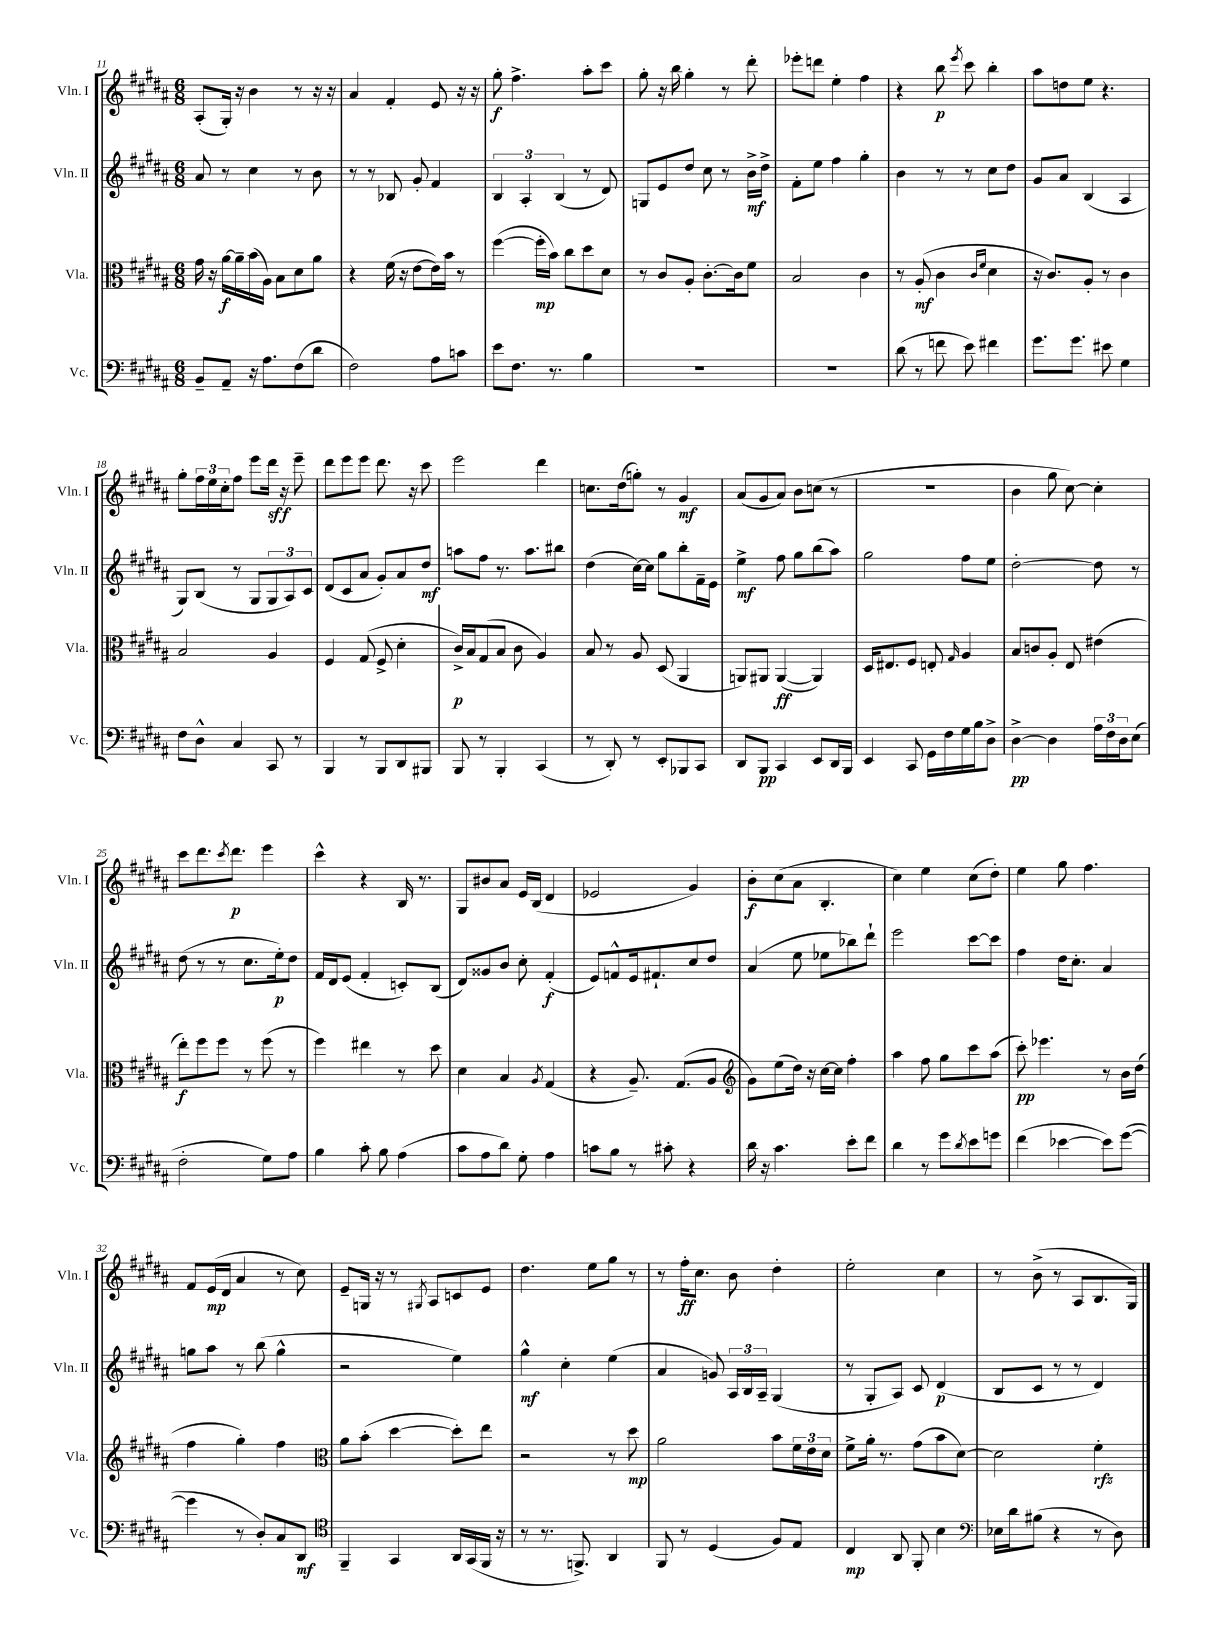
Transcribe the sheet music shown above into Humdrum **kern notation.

**kern	**kern	**kern	**kern
*staff4	*staff3	*staff2	*staff1
*clefF4	*clefC3	*clefG2	*clefG2
*k[f#c#g#d#a#]	*k[f#c#g#d#a#]	*k[f#c#g#d#a#]	*k[f#c#g#d#a#]
*M6/8	*M6/8	*M6/8	*M6/8
8BB~	16g#	8a#	(8A#'
.	16r	.	.
8AA#~	[16a#	8r	16G#')
.	16a#~]	.	16r
16r	(16b	4cc#	4b
8.A#	16A#)	.	.
.	8B	.	.
(8F#	8d#	8r	8r
8d#	8a#	8b	16r
.	.	.	16r
=	=	=	=
2F#)	4r	8r	4a#
.	.	8r	.
.	(16f#	8B-	4f#'
.	16r	.	.
.	[8e	8g#'	.
8A#	16e])	4f#	8e
.	16b	.	.
8c	8r	.	16r
.	.	.	16r
=	=	=	=
8e	([4ff#	6B	8gg#'
8.F#	.	.	4.ff#^
.	.	6A#'	.
.	16ff#']	.	.
8.r	16b)	.	.
.	.	(6B	.
.	8cc#	.	.
4B	8dd#	8r	8aa#'
.	8d#	8d#)	8ccc#
=	=	=	=
2.r	8r	8G	8gg#'
.	8c#	8e	16r
.	.	.	16bb
.	8A#'	8dd#	4gg#'
.	[8.c#'	8cc#	.
.	.	8r	8r
.	16c#]	.	.
.	8f#	16b^	8ddd#'
.	.	16dd#^	.
=	=	=	=
2.r	2B	8f#'	8eee-'
.	.	8ee	8ddd
.	.	4ff#	4ee'
.	4c#	4gg#'	4ff#
=	=	=	=
(8d#	8r	4b	4r
8r	(8A#'	.	.
8f	4c#	8r	8bb
.	.	.	8qeee
8e)	.	8r	8ccc#
.	16qqc#	.	.
.	16qqf#	.	.
4f#	4d#	8cc#	4bb'
.	.	8dd#	.
=	=	=	=
8.g#	16r	8g#	8aa#
.	8.c#)	.	.
.	.	8a#	8dd
8.g#	.	.	.
.	8A#'	(4B	8ee
8e#	8r	.	4.r
4G#	4c#	4A#	.
=	=	=	=
8F#	2B	8G#)	8gg#'
8D#^^	.	(8B	24ff#
.	.	.	24ee
.	.	.	24cc#'
4C#	.	8r	8ff#
.	.	8G#	8eee
8CC#	4A#	12G#	16ddd#
.	.	.	16r
.	.	12A#)	.
8r	.	.	8eee~
.	.	12c#	.
=	=	=	=
4BBB	4F#	(8d#	8ddd#
.	.	8c#	8eee
8r	(8G#	8a#	8eee
8BBB	8F#^	8g#')	8.ddd#
8DD#	4d#'	8a#	.
.	.	.	16r
8BBB#	.	8dd#	8ccc#
=	=	=	=
8BBB	16c#^)	8aa	2eee
.	16B	.	.
8r	(8G#	8ff#	.
4BBB'	8B	8.r	.
.	8c#	.	.
.	.	8.aa	.
(4CC#	4A#)	.	4ddd#
.	.	8bb#	.
=	=	=	=
8r	8B	(4dd#	8.cc
8DD#')	8r	.	.
.	.	.	(16dd#
8r	8A#	[16cc#)	8gg')
.	.	16cc#]	.
8EE'	(8D#	8gg#	8r
8BBB-	4AA#	8bb'	4g#
8CC#	.	16f#~	.
.	.	16e	.
=	=	=	=
8DD#	8AA)	4ee^	(8a#
8BBB	8AA#	.	8g#
4CC#	([4AA#	8ff#	8a#)
.	.	8gg#	8b
8EE	4AA#])	(8bb	(8cc
16DD#	.	8aa#)	8r
16BBB	.	.	.
=	=	=	=
4EE	16D#	2gg#	2.r
.	8.E#	.	.
8CC#	8F#	.	.
16GG#	8E'	.	.
16F#	.	.	.
.	16qqG#	.	.
16G#	4A#	8ff#	.
16B	.	.	.
8D#^	.	8ee	.
=	=	=	=
[4D#^	8B	[2dd#'	4b
.	8c	.	.
4D#]	8A#'	.	8gg#
.	8E	.	[8cc#)
24A#	(4e#	8dd#]	4cc#']
24F#	.	.	.
24D#	.	.	.
(8E	.	8r	.
=	=	=	=
2F#'	8ee')	(8dd#	8ccc#
.	8ff#	8r	8.ddd#
.	8ff#	8r	.
.	.	.	8qccc#
.	.	.	8.ddd#
.	8r	8.cc#	.
8G#)	(8ff#	.	4eee
.	.	16ee')	.
8A#	8r	8dd#	.
=	=	=	=
4B	4ff#)	16f#	4ccc#^^
.	.	16d#	.
.	.	(8e	.
8c#'	4ee#	4f#'	4r
8B	.	.	.
(4A#	8r	8c')	16B
.	.	.	8.r
.	8dd#	(8B	.
=	=	=	=
8c#	4d#	8d#)	8G#
8A#	.	8g##	8b#
8d#)	4B	8b	8a#
8G#'	.	8cc#'	16e
.	.	.	(16B
.	8qA#	.	.
4A#	(4G#	(4f#'	4d#
=	=	=	=
8c	4r	8e)	2e-
8B	.	8f^^	.
8r	8.A#~)	16e	.
.	.	8.f#`	.
8c#'	.	.	.
.	(8.G#	.	.
4r	.	8cc#	4g#)
.	8A#	8dd#	.
=	=	=	=
*	*clefG2	*	*
16d#	8g#)	(4a#	8b'
16r	.	.	.
4.c#	(8ee	.	(8cc#
.	16dd#)	8ee	8a#
.	16r	.	.
.	[16cc#	8ee-	4.B'
.	16cc#]	.	.
8e'	4ff#'	8bb-)	.
8f#	.	8ddd#`	.
=	=	=	=
4d#	4aa#	2eee	4cc#)
8r	8ff#	.	4ee
8g#	8gg#	.	.
8qd#	.	.	.
8e	8ccc#	[8ccc#	(8cc#
8g	(8aa#	8ccc#]	8dd#')
=	=	=	=
(4f#	8ccc#')	4ff#	4ee
.	4.eee-	.	.
[4e-	.	16dd#	8gg#
.	.	8.cc#'	.
.	.	.	4.ff#
8e-])	8r	4a#	.
([8g#	16b	.	.
.	(16dd#	.	.
=	=	=	=
4g#]	4ff#	8gg	8f#
.	.	8aa#	(16e
.	.	.	16d#
8r	4gg#')	8r	4a#
8D#')	.	(8bb	.
8C#	4ff#	4gg^^	8r
8DD#	.	.	8cc#)
=	=	=	=
*clefC4	*clefC3	*	*
4FF#~	8a#	2r	8e~
.	(8b'	.	16G
.	.	.	16r
4GG#	[4dd#	.	8r
.	.	.	8qG#
.	.	.	8A#
16AA#	8dd#'])	4ee)	8c
(16GG#	.	.	.
16FF#	8ee	.	8e
16r	.	.	.
=	=	=	=
8r	2r	4gg#^^	4.dd#
8.r	.	.	.
.	.	4cc#'	.
8.FF^)	.	.	.
.	.	.	8ee
4AA#	8r	(4ee	8gg#
.	8dd#	.	8r
=	=	=	=
8FF#	2a#	4a#	8r
8r	.	.	16ff#'
.	.	.	8.cc#
(4D#	.	8g)	.
.	.	24A#	8b
.	.	24B	.
.	.	24A#~	.
8F#)	8b	(4G#	4dd#'
8E	24f#	.	.
.	24e	.	.
.	24d#	.	.
=	=	=	=
4C#	8f#^	8r	2ee'
.	16a#'	8G#'	.
.	8.r	.	.
8AA#	.	8A#)	.
8FF#'	(8g#	8c#	.
4B	8b	(4d#	4cc#
.	[8d#)	.	.
=	=	=	=
*clefF4	*	*	*
16E-	2d#]	8B	8r
16d#	.	.	.
(8B#	.	8c#	(8b^
4r	.	8r	8r
.	.	8r	8A#
8r	4f#'	4d#)	8.B
8D#)	.	.	.
.	.	.	16G#)
==	==	==	==
*-	*-	*-	*-
